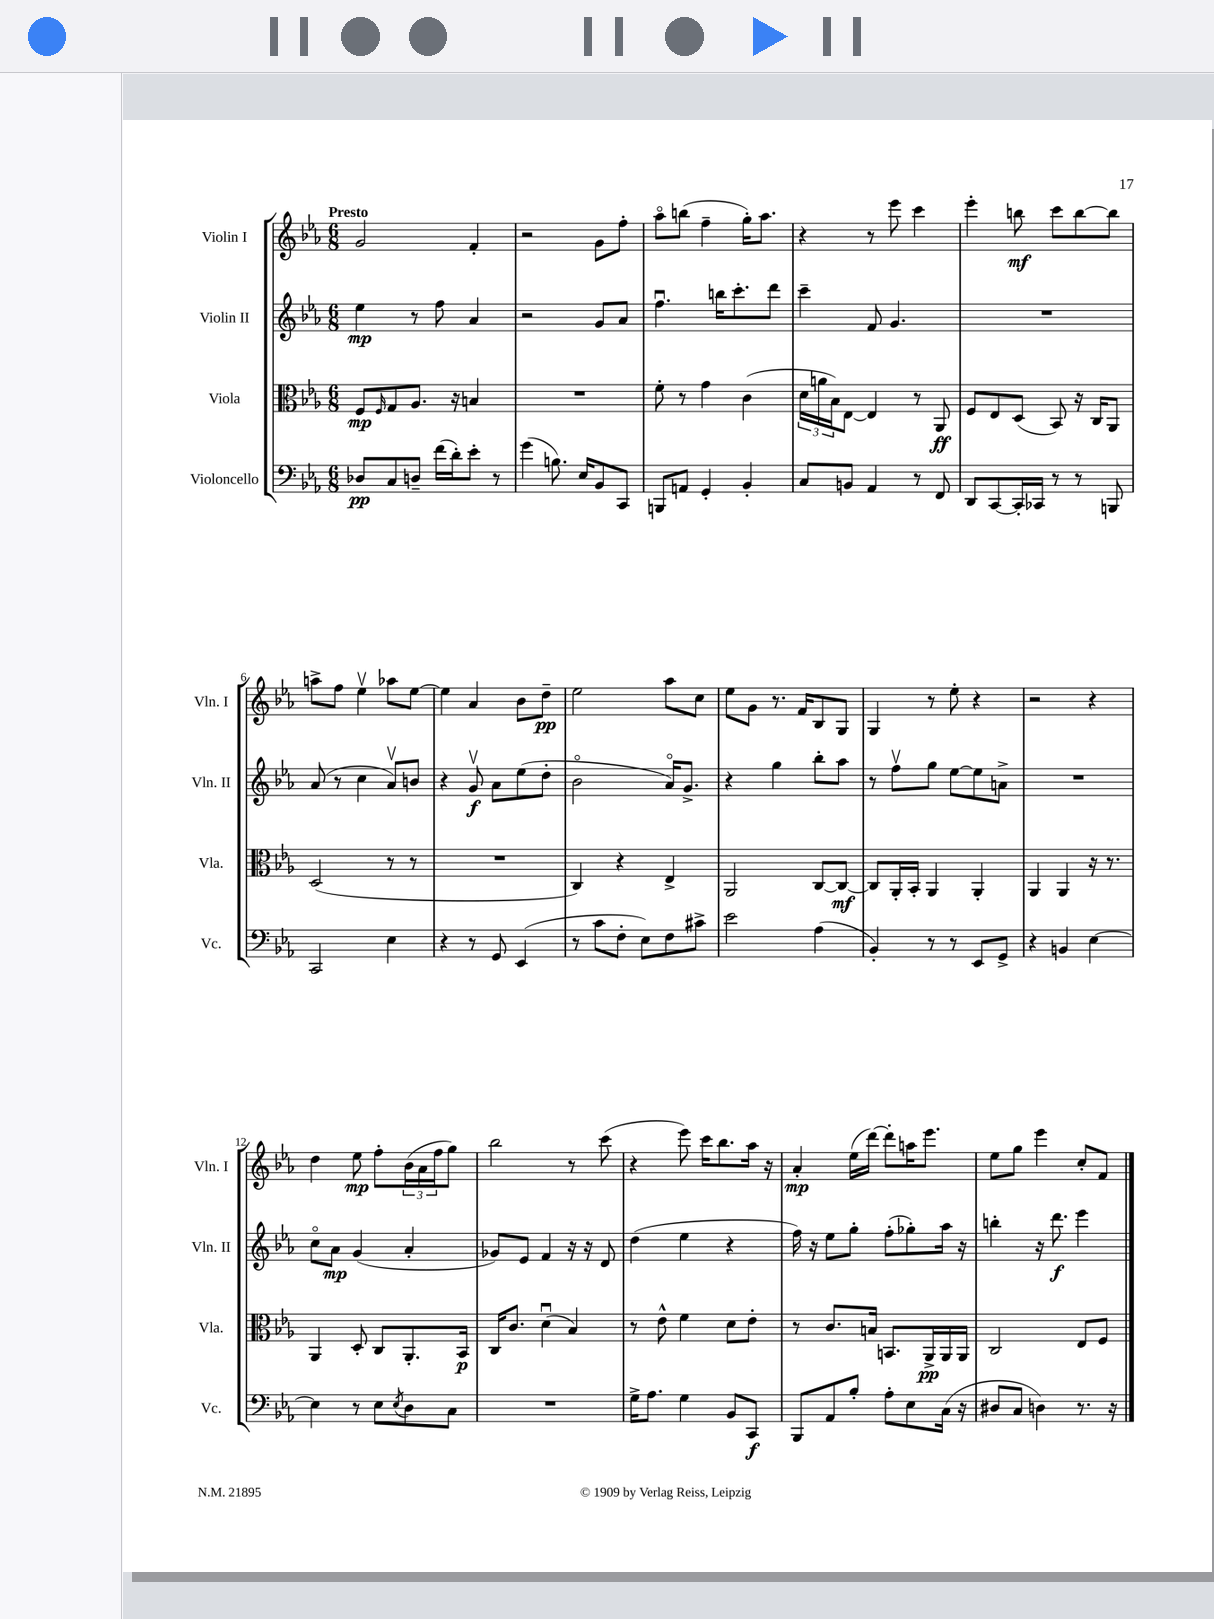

**kern	**kern	**kern	**kern
*staff4	*staff3	*staff2	*staff1
*clefF4	*clefC3	*clefG2	*clefG2
*k[b-e-a-]	*k[b-e-a-]	*k[b-e-a-]	*k[b-e-a-]
*M6/8	*M6/8	*M6/8	*M6/8
8D-/L	8F/L	4ee-\	2g/
.	16qqF/	.	.
8C/	8G/	.	.
8D~/J	8.A-/J	8r	.
(16f\LL	.	8ff\	.
16d'\J)	16r	.	.
8e-'\J	4B/	4a-/	4f'/
8r	.	.	.
=	=	=	=
(4g\	2.r	2r	2r
8.B\)	.	.	.
16E-/LK	.	.	.
8BB-/	.	8g/L	8g\L
8CC/J	.	8a-/J	8ff'\J
=	=	=	=
8BBB/L	8f'\	4.ffu\	8aa-o\L
8AA/J	8r	.	(8bb\J
4GG'/	4g\	.	4ff~\
.	.	16bb\LK	.
.	.	8.ccc'\	.
4BB-'/	(4c\	.	16gg'\LK)
.	.	.	8.aa-\J
.	.	8ddd\J	.
=	=	=	=
8C/L	24d\LL	4ccc~\	4r
.	24a\	.	.
.	24B-\J)	.	.
8BB/J	[8E-\J	.	.
4AA-/	4E-/]	8f/	8r
.	.	4.g/	8eee-\
8r	8r	.	4ccc\
8FF/	8AA-/	.	.
=	=	=	=
8DD/L	8F/L	2.r	4eee-'\
[8CC/	8E-/	.	.
16CC'/]L	(8D/J	.	8bb\
16CC-/JJ	.	.	.
8r	8BB-/)	.	8ccc\L
8r	16r	.	[8bb\
.	16C/LK	.	.
8BBB/	8AA-/J	.	8bb\]J
=	=	=	=
2CC/	(2D/	(8a-/	8aa^\L
.	.	8r	8ff\J
.	.	4cc\	4ee-v\
4E-\	8r	8a-v/L)	8aa-\L
.	8r	8b/J	[8ee-\J
=	=	=	=
4r	2.r	4r	4ee-\]
8r	.	8gv/	4a-/
8GG/	.	8a-\L	.
(4EE-/	.	(8ee-\	8b-\L
.	.	8dd'\J	8dd~\J
=	=	=	=
8r	4C/)	2b-o\	2ee-\
8c\L	.	.	.
8F'\J	4r	.	.
8E-\L)	.	.	.
8F\	4E-^/	16a-o/LK)	8aa-\L
.	.	8.g^/J	.
8c#^\J	.	.	8cc\J
=	=	=	=
2e-\	2AA-/	4r	8ee-\L
.	.	.	8g\J
.	.	4gg\	8.r
.	.	.	16f/LK
(4A-\	[8C/L	8bb-'\L	8B-/
.	8C/_J	8aa-\J	8G/J
=	=	=	=
4BB-'/)	8C/]L	8r	4G/
.	16AA-'/L	8ffv\L	.
.	16BB-'/JJ	.	.
8r	4AA-/	8gg\J	8r
8r	.	[8ee-\L	8ee-'\
8EE-/L	4AA-'/	8ee-\]	4r
8GG^/J	.	8a^\J	.
=	=	=	=
4r	4AA-/	2.r	2r
4BB/	4AA-/	.	.
[4E-\	16r	.	4r
.	8.r	.	.
=	=	=	=
4E-\]	4AA-/	8cco\L	4dd\
.	.	8a-\J	.
8r	8D'/	(4g/	8ee-\
8E-\L	8C/L	.	8ff'\L
8qE-/	.	.	.
8D\	8.AA-'/	4a-'/	(24b-\L
.	.	.	24a-\
.	.	.	24ff\J
8C\J	.	.	8gg\J)
.	16BB-/Jk	.	.
=	=	=	=
2.r	16C/LK	8g-/L)	2bb-\
.	8.c/J	.	.
.	.	8e-/J	.
.	(4du\	4f/	.
.	4B-/)	16r	8r
.	.	16r	.
.	.	8d/	(8ccc\
=	=	=	=
16G^\LK	8r	(4dd\	4r
8.A-\J	.	.	.
.	8e-^^\	.	.
4G\	4f\	4ee-\	8eee-\)
.	.	.	16ccc\LK
.	.	.	8.bb-\
8BB-/L	8d\L	4r	.
8CC/J	8e-'\J	.	16aa-\Jk
.	.	.	16r
=	=	=	=
8BBB-/L	8r	16ff\)	4a-'/
.	.	16r	.
8AA-/	8.c/L	8ee-\L	.
8B-'/J	.	8gg'\J	(16ee-\LL
.	16B/Jk	.	[16ddd\JJ)
8A-'\L	8.BB/L	(8ff'\L	8ddd'\]L
8E-\	.	8gg-'\)	16aa\K
.	16AA-^/L	.	8.eee-\J
(16C\Jk	16AA-/	16aa-\Jk	.
16r	16AA-/JJ	16r	.
=	=	=	=
8D#/L	2C/	4bb'\	8ee-\L
8C/J	.	.	8gg\J
4D\)	.	16r	4eee-\
.	.	8.ddd\	.
8.r	8E-/L	4eee-\	8cc'/L
.	8F/J	.	8f/J
16r	.	.	.
==	==	==	==
*-	*-	*-	*-
